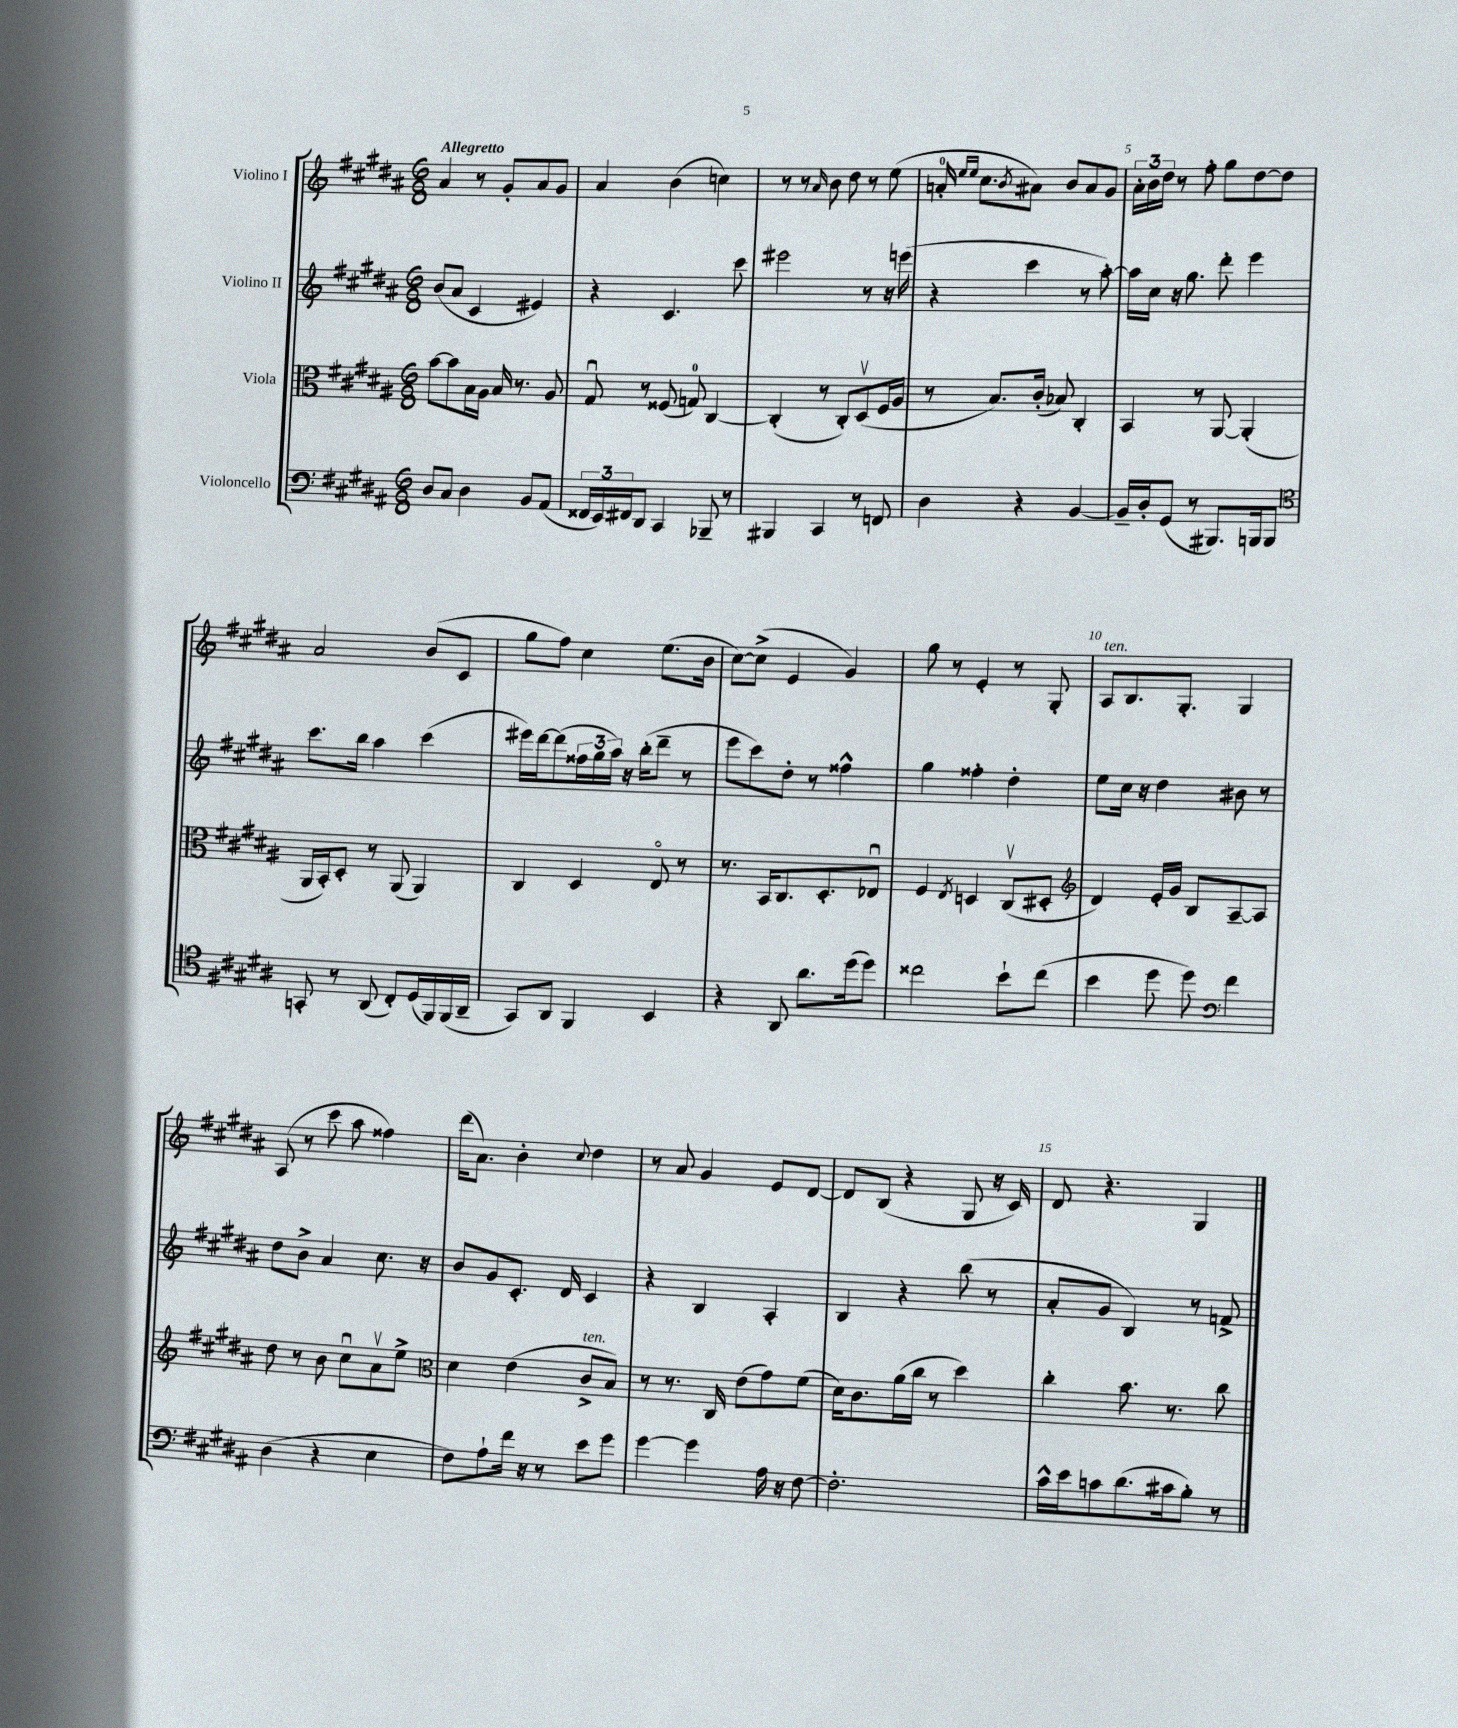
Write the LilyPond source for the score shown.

<<
\new StaffGroup <<
\new Staff = "s0" \with { instrumentName = "Violino I" } {
    \clef treble \key b \major \numericTimeSignature \time 6/8 \tempo "Allegretto"
    ais'4 r8 gis'8-. ais'8 gis'8 |
    ais'4 b'4( c''4) |
    r8 r8 \grace { ais'16 } b'8 dis''8 r8 e''8( |
    a'16-0-. \grace { e''16 e''16 } cis''8. \acciaccatura { b'8 } ais'8) b'8 ais'8 gis'8 |
    \tuplet 3/2 { ais'16-. b'16 dis''16 } r8 fis''8-. gis''8 dis''8~ dis''8 |
    ais'2 b'8( cis'8 |
    gis''8 fis''8) cis''4 e''8.( b'16 |
    cis''8~) cis''8->( e'4 gis'4) |
    gis''8 r8 e'4-. r8 gis8-. |
    ais8^\markup { \italic "ten." } b8. gis8.-. gis4 |
    ais8( r8 cis'''8 ais''8 fisis''4) |
    dis'''16( ais'8.) b'4-. \appoggiatura { cis''8 } dis''4 |
    r8 ais'8 gis'4 e'8 dis'8~ |
    dis'8 b8( r4 gis8 r16 cis'16) |
    dis'8 r4. gis4 \bar "|." |
}
\new Staff = "s1" \with { instrumentName = "Violino II" } {
    \clef treble \key b \major \numericTimeSignature \time 6/8
    b'8( ais'8 cis'4 eis'4) |
    r4 cis'4. cis'''8 |
    eis'''2 r8 r16 e'''16( |
    r4 cis'''4 r8 ais''8~-.) |
    ais''16 cis''16 r16 gis''8. dis'''8-. e'''4 |
    cis'''8. b''16 ais''4 cis'''4( |
    eis'''16) dis'''16~ dis'''8( \tuplet 3/2 { fisis''16 gis''16 ais''16) } r16 b''16-.( dis'''8-- r8 |
    e'''8 cis'''8) dis''8-. r8 fisis''4-^ |
    gis''4 fisis''4-. dis''4-. |
    e''8 cis''16 r16 dis''4 bis'8 r8 |
    dis''8 b'8-> ais'4 cis''8. r16 |
    b'8 gis'8 cis'8.-. dis'16 cis'4 |
    r4 b4 ais4-. |
    b4 r4 b''8( r8 |
    ais'8-. gis'8 b4) r8 f'8-> \bar "|." |
}
\new Staff = "s2" \with { instrumentName = "Viola" } {
    \clef alto \key b \major \numericTimeSignature \time 6/8
    b'8~ b'8 b16 ais16 b16 r8. ais8 |
    gis8\downbow r8 fisis8( g8-0) cis4~ |
    cis4-.( r8 cis8-.) dis8\upbow( fis16 ais16 |
    r8 b8.) cis'16-.( bes8) cis4-. |
    b,4 r8 ais,8~ ais,4-.( |
    ais,16 b,16-.) dis8-. r8 ais,8( ais,4) |
    cis4 dis4 e8\flageolet r8 |
    r8. b,16 cis8. dis8.-. ees8\downbow |
    fis4 \acciaccatura { e8 } d4 cis8\upbow( dis8-. |
    \clef treble dis'4) e'16-. gis'16 b8 ais8~-- ais8 |
    dis''8 r8 b'8 cis''8\downbow ais'8\upbow e''8-> |
    \clef alto dis'4 e'4( cis'8->^\markup { \italic "ten." } b8) |
    r8 r8. cis16 e'8( gis'8) fis'8( |
    dis'16) cis'8. ais'16( cis''16 r8 dis''4) |
    cis''4-. b'8. r8. cis''8 \bar "|." |
}
\new Staff = "s3" \with { instrumentName = "Violoncello" } {
    \clef bass \key b \major \numericTimeSignature \time 6/8
    dis8 cis8 dis4 b,8 ais,8( |
    \tuplet 3/2 { fisis,16 e,16) fis,16 } dis,8 cis,4 bes,,8-- r8 |
    bis,,4 cis,4 r8 f,8 |
    dis4 r4 b,4~ |
    b,16-- dis16-. gis,8( r8 bis,,8.) b,,16 b,,8 |
    \clef tenor g,8-. r8 ais,8( cis8-.) dis16( fis,16) fis,16( ais,16-- |
    gis,8) ais,8 fis,4 b,4 |
    r4 ais,8 ais'8. dis''16( dis''8) |
    cisis''2 b'8-! cisis''8( |
    b'4 dis''8 dis''8) \clef bass fis'4 |
    dis4( r4 e4 |
    fis8) ais8-! fis'16 r16 r8 e'8 gis'8 |
    gis'4~ gis'4 ais16 r16 fis8~ |
    fis2.-. |
    cis'16-^ e'16 c'8 dis'8.( cis'16 b8-.) r8 \bar "|." |
}
>>
>>
\layout { \context { \Score \override BarNumber.break-visibility = ##(#f #t #t) barNumberVisibility = #(every-nth-bar-number-visible 5) } }
